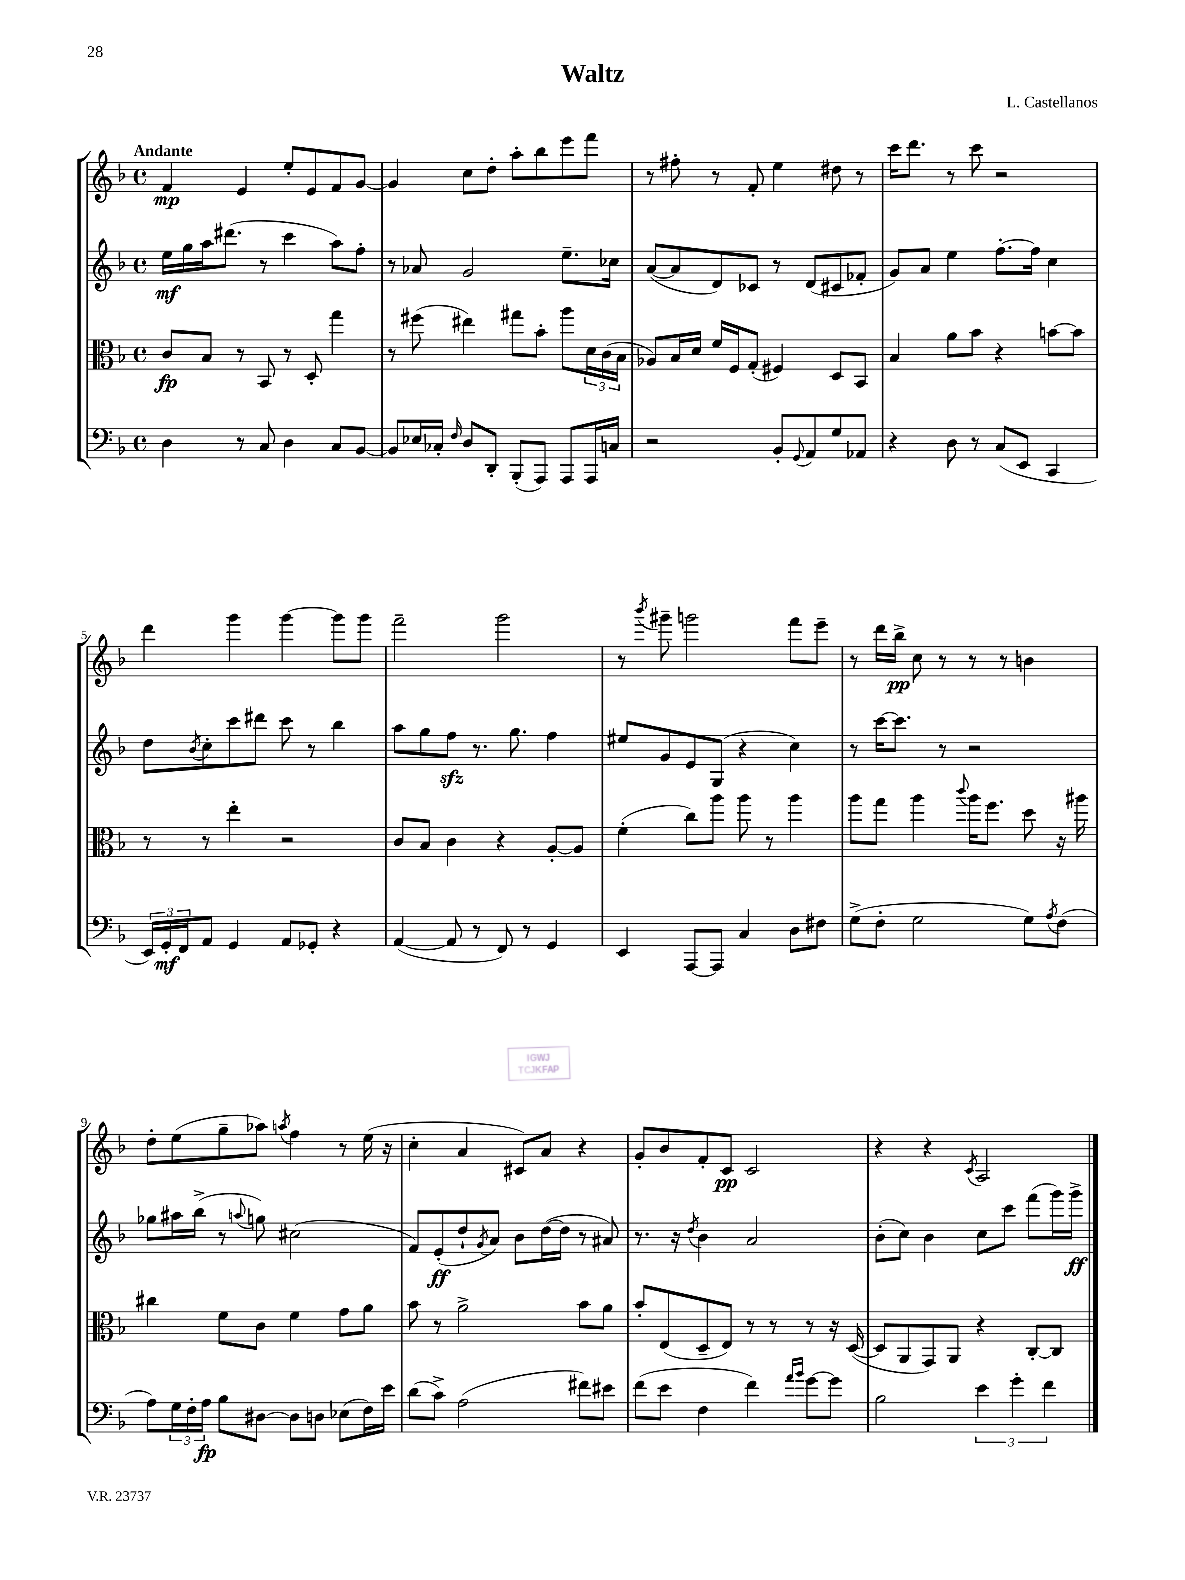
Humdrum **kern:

**kern	**kern	**kern	**kern
*staff4	*staff3	*staff2	*staff1
*clefF4	*clefC3	*clefG2	*clefG2
*k[b-]	*k[b-]	*k[b-]	*k[b-]
*M4/4	*M4/4	*M4/4	*M4/4
*met(c)	*met(c)	*met(c)	*met(c)
4D\	8c/L	16ee\LL	4f/
.	.	16gg\	.
.	8B-/J	16aa\J	.
.	.	(8.ddd#\J	.
8r	8r	.	4e/
8C/	8BB-/	8r	.
4D\	8r	4ccc\	8ee'/L
.	8D'/	.	8e/
8C/L	4gg\	8aa\L)	8f/
[8BB-/J	.	8ff'\J	[8g/J
=	=	=	=
8BB-/]L	8r	8r	4g/]
16E-/L	(8ff#\	8a-/	.
16C-'/JJ	.	.	.
16qqF/	.	.	.
8D/L	4ee#\)	2g/	8cc\L
8DD'/J	.	.	8dd'\J
(8BBB-'/L	8gg#\L	.	8aa'\L
8AAA/J)	8b-'\J	.	8bb-\
8AAA/L	8aa\L	8.ee~\L	8eee\
16AAA/L	24d\L	.	8fff\J
.	(24c\	.	.
16C/JJ	.	16cc-\Jk	.
.	24B-\JJ	.	.
=	=	=	=
2r	8A-/L)	([8a/L	8r
.	16B-/L	8a/]	8ff#'\
.	16d/JJ	.	.
.	16f/LL	8d/)	8r
.	16F/J	.	.
.	(8G'/J	8c-/J	8f'/
8BB-'/L	4F#/)	8r	4ee\
8qqGG/	.	.	.
8AA/	.	(8d/L	.
8G/	8D/L	8c#/	8dd#\
8AA-/J	8BB-/J	8f-'/J	8r
=	=	=	=
4r	4B-/	8g/L)	16ccc\LK
.	.	.	8.ddd\J
.	.	8a/J	.
8D\	8a\L	4ee\	8r
8r	8b-\J	.	8ccc\
(8C/L	4r	[8.ff'\L	2r
8EE/J	.	.	.
.	.	16ff\]Jk	.
4CC/	[8b\L	4cc\	.
.	8b\]J	.	.
=	=	=	=
24EE/LL)	8r	8dd\L	4ddd\
24GG'/	.	.	.
24FF/J	.	.	.
.	.	8qb-/	.
8AA/J	8r	8cc'\	.
4GG/	4ee'\	8ccc\	4ggg\
.	.	8ddd#\J	.
8AA/L	2r	8ccc\	[4ggg\
8GG-'/J	.	8r	.
4r	.	4bb-\	8ggg\]L
.	.	.	8ggg\J
=	=	=	=
([4AA/	8c/L	8aa\L	2fff~\
.	8B-/J	8gg\	.
8AA/]	4c\	8ff\J	.
8r	.	8.r	.
8FF/)	4r	.	2ggg\
.	.	8.gg\	.
8r	.	.	.
4GG/	[8A'/L	4ff\	.
.	8A/]J	.	.
=	=	=	=
4EE/	(4f'\	8ee#/L	8r
.	.	.	8qbbb-/
.	.	8g/	8ggg#~\
[8AAA/L	8cc\L)	8e/	2ggg\
8AAA/]J	8aa\J	(8G/J	.
4C/	8aa\	4r	.
.	8r	.	.
8D\L	4aa\	4cc\)	8fff\L
8F#\J	.	.	8eee~\J
=	=	=	=
(8G^\L	8aa\L	8r	8r
8F'\J	8gg\J	[16ccc\LK	16ddd\LL
.	.	8.ccc\]J	16bb-^\JJ
2G\	4aa\	.	8cc\
.	.	8r	8r
.	8qqccc/	.	.
.	16aa\LK	2r	8r
.	8.ff\J	.	.
.	.	.	8r
8G\L)	8dd\	.	4b\
8qA/	.	.	.
(8F\J	16r	.	.
.	16aa#\	.	.
=	=	=	=
8A\L)	4cc#\	8gg-\L	8dd'\L
24G\L	.	16aa#\L	(8ee\
24F'\	.	.	.
.	.	(16bb-^\JJ	.
24A\JJ	.	.	.
8B-\L	8f\L	8r	8gg~\
.	.	8qqaa/	.
[8D#\J	8c\J	8gg\)	8aa-\J)
.	.	.	8qaa/
8D#\]L	4f\	(2cc#\	4ff\
8D\J	.	.	.
(8E-\L	8g\L	.	8r
16F\L)	8a\J	.	(16ee\
16e\JJ	.	.	16r
=	=	=	=
(8d\L	8b-\	8f/L)	4cc'\
8c^\J)	8r	(8e'/	.
(2A\	2a^\	8dd`/	4a/
.	.	8qg/	.
.	.	8a/J)	.
.	.	8b-\L	8c#/L)
.	.	([16dd\L	8a/J
.	.	16dd\]JJ	.
8f#\L)	8b-\L	8r	4r
8e#\J	8a\J	8a#/)	.
=	=	=	=
(8f\L	8b-'/L	8.r	8g'/L
8e\J	(8E/	.	8b-/
.	.	16r	.
.	.	8qdd/	.
4F\	8D~/	4b-\	8f'/
.	8E/J)	.	8c/J
4f\)	8r	2a/	2c/
.	8r	.	.
16qqa/LL	.	.	.
16qqb-/JJ	.	.	.
[8g\L	8r	.	.
8g\]J	16r	.	.
.	([16D/	.	.
=	=	=	=
2B-\	8D/]L	(8b-'\L	4r
.	8AA/	8cc\J)	.
.	8GG/)	4b-\	4r
.	8AA/J	.	.
.	.	.	8qc/
6e\	4r	8cc\L	2A/
.	.	8ccc\J	.
6g'\	.	.	.
.	[8C'/L	(8fff\L	.
6f\	.	.	.
.	8C/]J	16ggg\L)	.
.	.	16ggg^\JJ	.
==	==	==	==
*-	*-	*-	*-
